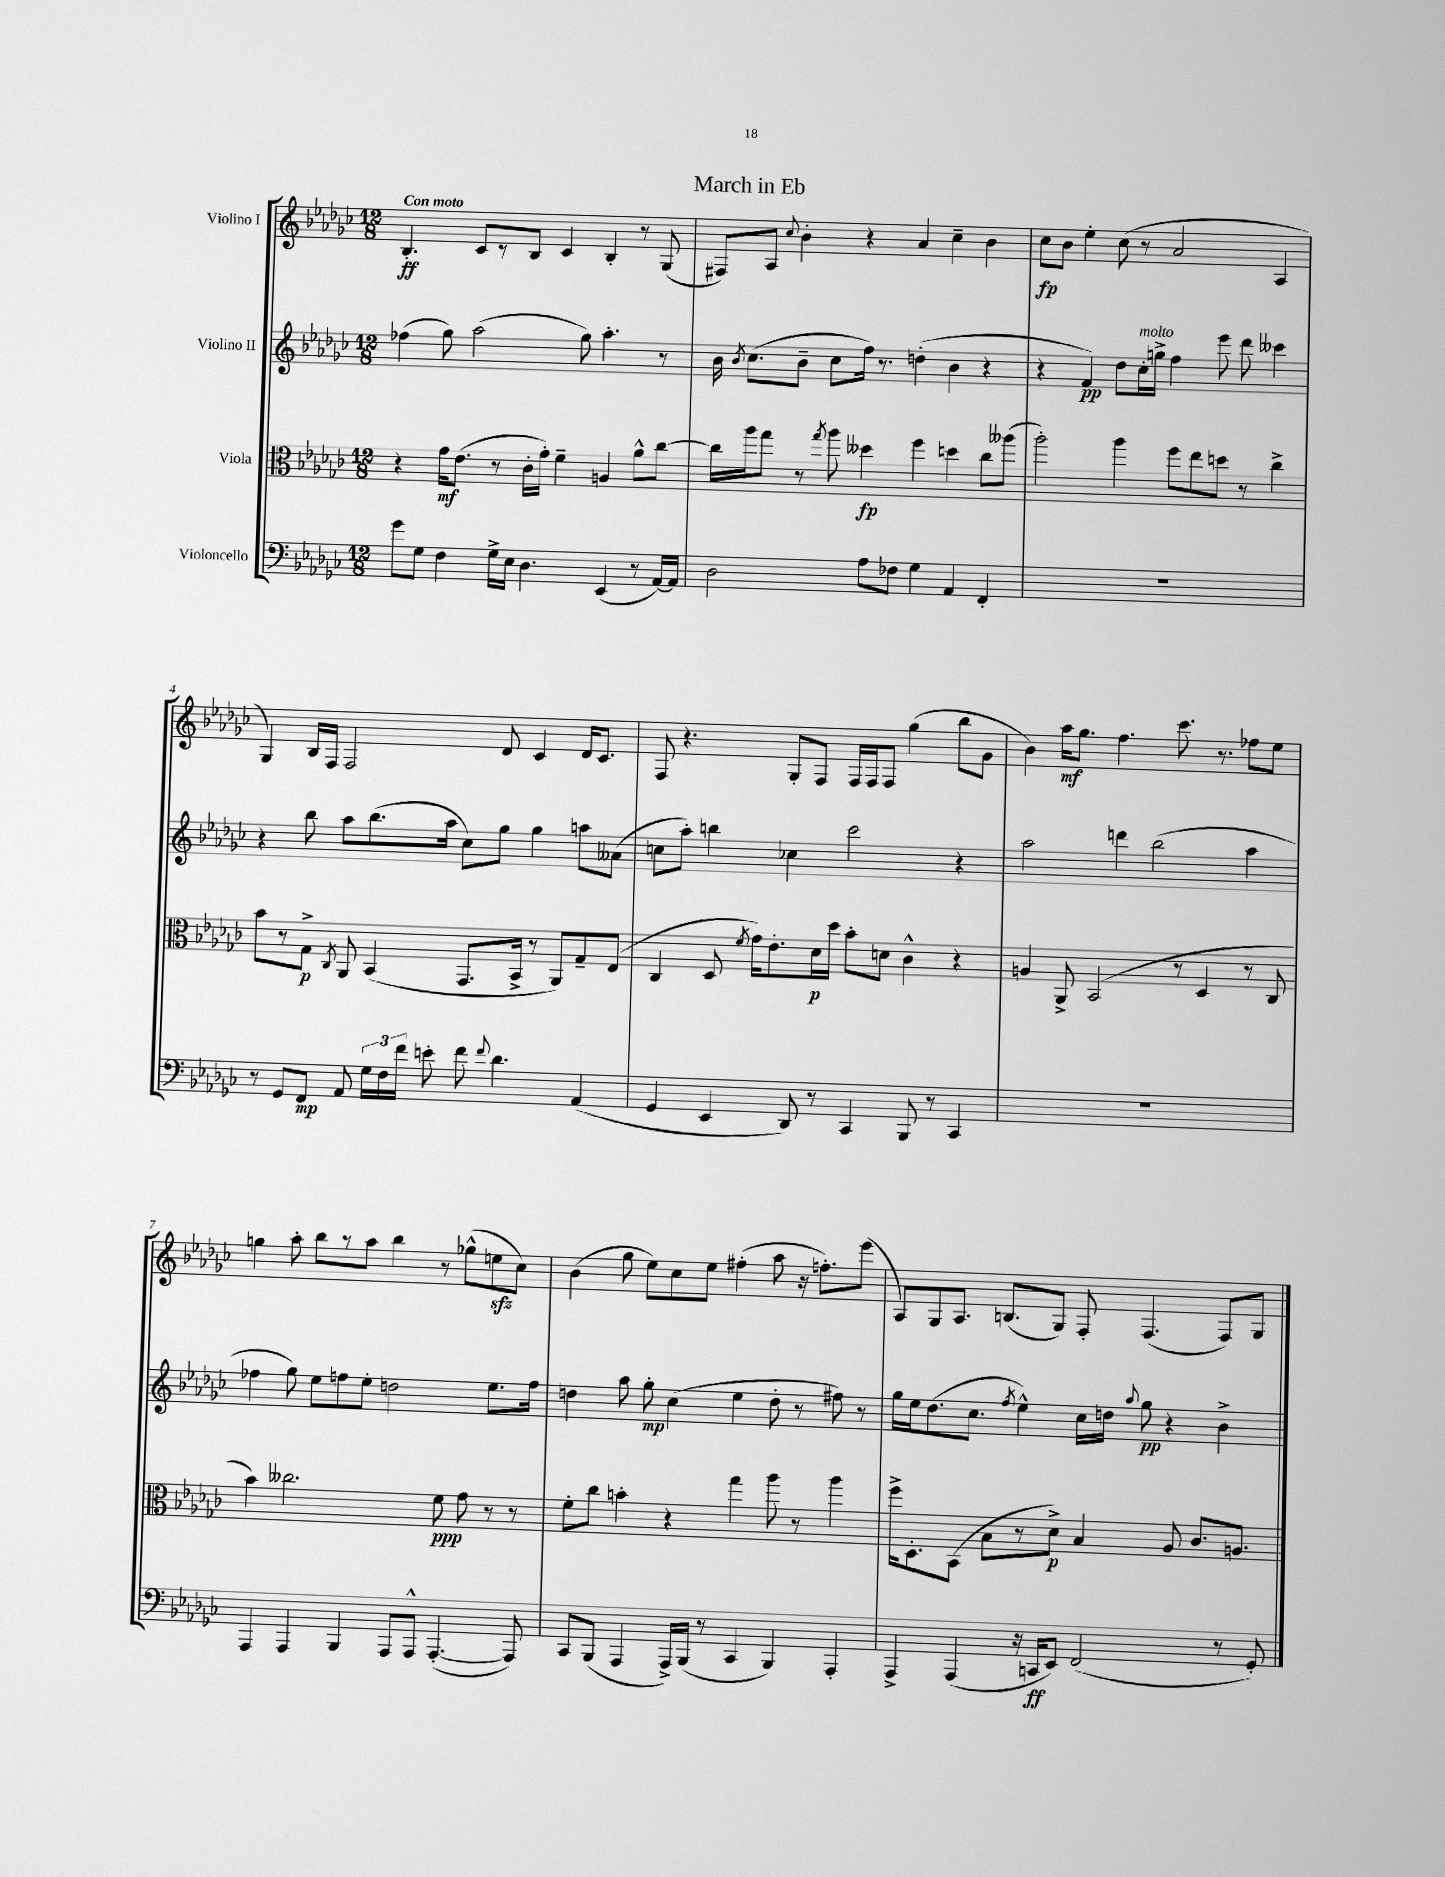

**kern	**kern	**kern	**kern
*staff4	*staff3	*staff2	*staff1
*clefF4	*clefC3	*clefG2	*clefG2
*k[b-e-a-d-g-c-]	*k[b-e-a-d-g-c-]	*k[b-e-a-d-g-c-]	*k[b-e-a-d-g-c-]
*M12/8	*M12/8	*M12/8	*M12/8
8g-	4r	(4ff-	4.B-'
8G-	.	.	.
4F	16g-	8gg-)	.
.	(8.e-	.	.
.	.	(2aa-	8c-
16G-^	8r	.	8r
16E-	.	.	.
4.D-	16c-'	.	8B-
.	16g-')	.	.
.	4f~	.	4c-
.	.	8gg-)	.
(4EE-	4A	4.aa-'	4B-'
8r	8a-^^	.	8r
[16AA-)	[8cc-	8r	(8G-
16AA-]	.	.	.
=	=	=	=
2D-	16cc-]	16b-	8F#)
.	.	8qb-	.
.	16aa-	(8.cc-	.
.	8gg-	.	8A-
.	.	.	8qqcc-
.	8r	8b-~	4b-'
.	8qgg-	.	.
.	8aa-	8cc-	.
8A-	4dd--	16ff)	4r
.	.	8.r	.
8F-	.	.	.
4G-	4ff	(4dd'	4a-
4AA-	4dd	4b-	4cc-~
4FF'	8cc-	4r	4b-
.	(8aa--	.	.
=	=	=	=
1.r	2aa-')	4r	8cc-
.	.	.	8b-
.	.	4f)	4ee-'
.	4aa-	8dd-	(8cc-
.	.	16cc-'	8r
.	.	16gg^	.
.	8ff	4ff	2a-
.	8ee-	.	.
.	8dd	8eee-	.
.	8r	8ddd-	.
.	4cc-^	4ccc--	4A-
=	=	=	=
8r	8b-	4r	4G-)
8GG-	8r	.	.
8FF	8G-^	8bb-	16B-
.	.	.	16F
.	8qC-	.	.
8AA-	8AA-	8aa-	2F
24G-	(4BB-	(8.bb-	.
24F	.	.	.
24f	.	.	.
8e'	.	.	.
.	.	16aa-	.
8f	8.GG-	8cc-)	.
8qqf	.	.	.
4.d-	.	8gg-	8d-
.	16BB-^	.	.
.	8r	4gg-	4c-
.	8AA-)	.	.
(4AA-	8G-~	8aa	16d-
.	.	.	8.c-
.	(8E-	(8a--	.
=	=	=	=
4GG-	4C-	8cc	8F
.	.	8aa-')	4.r
4EE-	8D-	4bb	.
.	8qf	.	.
.	16g-)	.	.
.	8.e-'	.	.
8DD-)	.	4cc-	8G-'
8r	16d-	.	8F
.	16dd-	.	.
4CC-	8b-'	2ccc-	16F
.	.	.	16F
.	8d	.	8F
8BBB-	4c-^^	.	(4gg-
8r	.	.	.
4CC-	4r	4r	8bb-
.	.	.	8g-
=	=	=	=
1.r	4A	2aa-	4b-)
.	8AA-^	.	16aa-
.	.	.	8.gg-
.	(2BB-	.	.
.	.	4ddd	4.ff
.	.	(2bb-	.
.	8r	.	8.ccc-
.	4D-	.	.
.	.	.	8.r
.	8r	4aa-	8ff-
.	8C-	.	8ee-
=	=	=	=
4AAA-	4b-)	4ff-	4gg
4AAA-	2.cc--	8gg-)	8aa-'
.	.	8ee-	8bb-
4BBB-	.	8ff	8r
.	.	8ee-'	8aa-
8AAA-	.	2dd	4bb-
8AAA-^^	.	.	.
([4.AAA-'	8f	.	8r
.	8g-	.	(8gg-^^
.	8r	8.ee-	8ee
8AAA-])	8r	.	8cc-)
.	.	16ff	.
=	=	=	=
8CC-	8f'	4dd	(4b-
(8BBB-	8cc-	.	.
4AAA-	4b'	8aa-	8gg-
.	.	8gg-'	8ee-)
16AAA-^)	4r	(4cc-	8cc-
(16BBB-	.	.	.
8r	.	.	8ee-
4CC-	4gg-	4ee-	(4ff#'
4BBB-)	8aa-	8dd'	8aa-
.	8r	8r	16r
.	.	.	8.ff')
4AAA-'	4aa-	8ff#)	.
.	.	8r	(8eee-
=	=	=	=
4AAA-^	16ff^	16gg-	8A-)
.	8.D-'	16ee-	.
.	.	(8.dd-	8G-
(4AAA-	(8BB-	.	8.A-
.	.	8.cc-	.
.	8B-	.	.
.	.	.	(8.B
.	.	8qff	.
16r	8r	4ee-^^)	.
16CC	.	.	.
8EE-)	8d-^)	.	8G-)
(2FF	4B-	16cc-	8F'
.	.	16dd	.
.	.	8qqaa-	.
.	.	8gg-	(4.F
.	8A-	4r	.
.	8.c-	.	.
8r	.	4b-^	8F)
.	8.A	.	.
8GG-')	.	.	8G-
==	==	==	==
*-	*-	*-	*-
